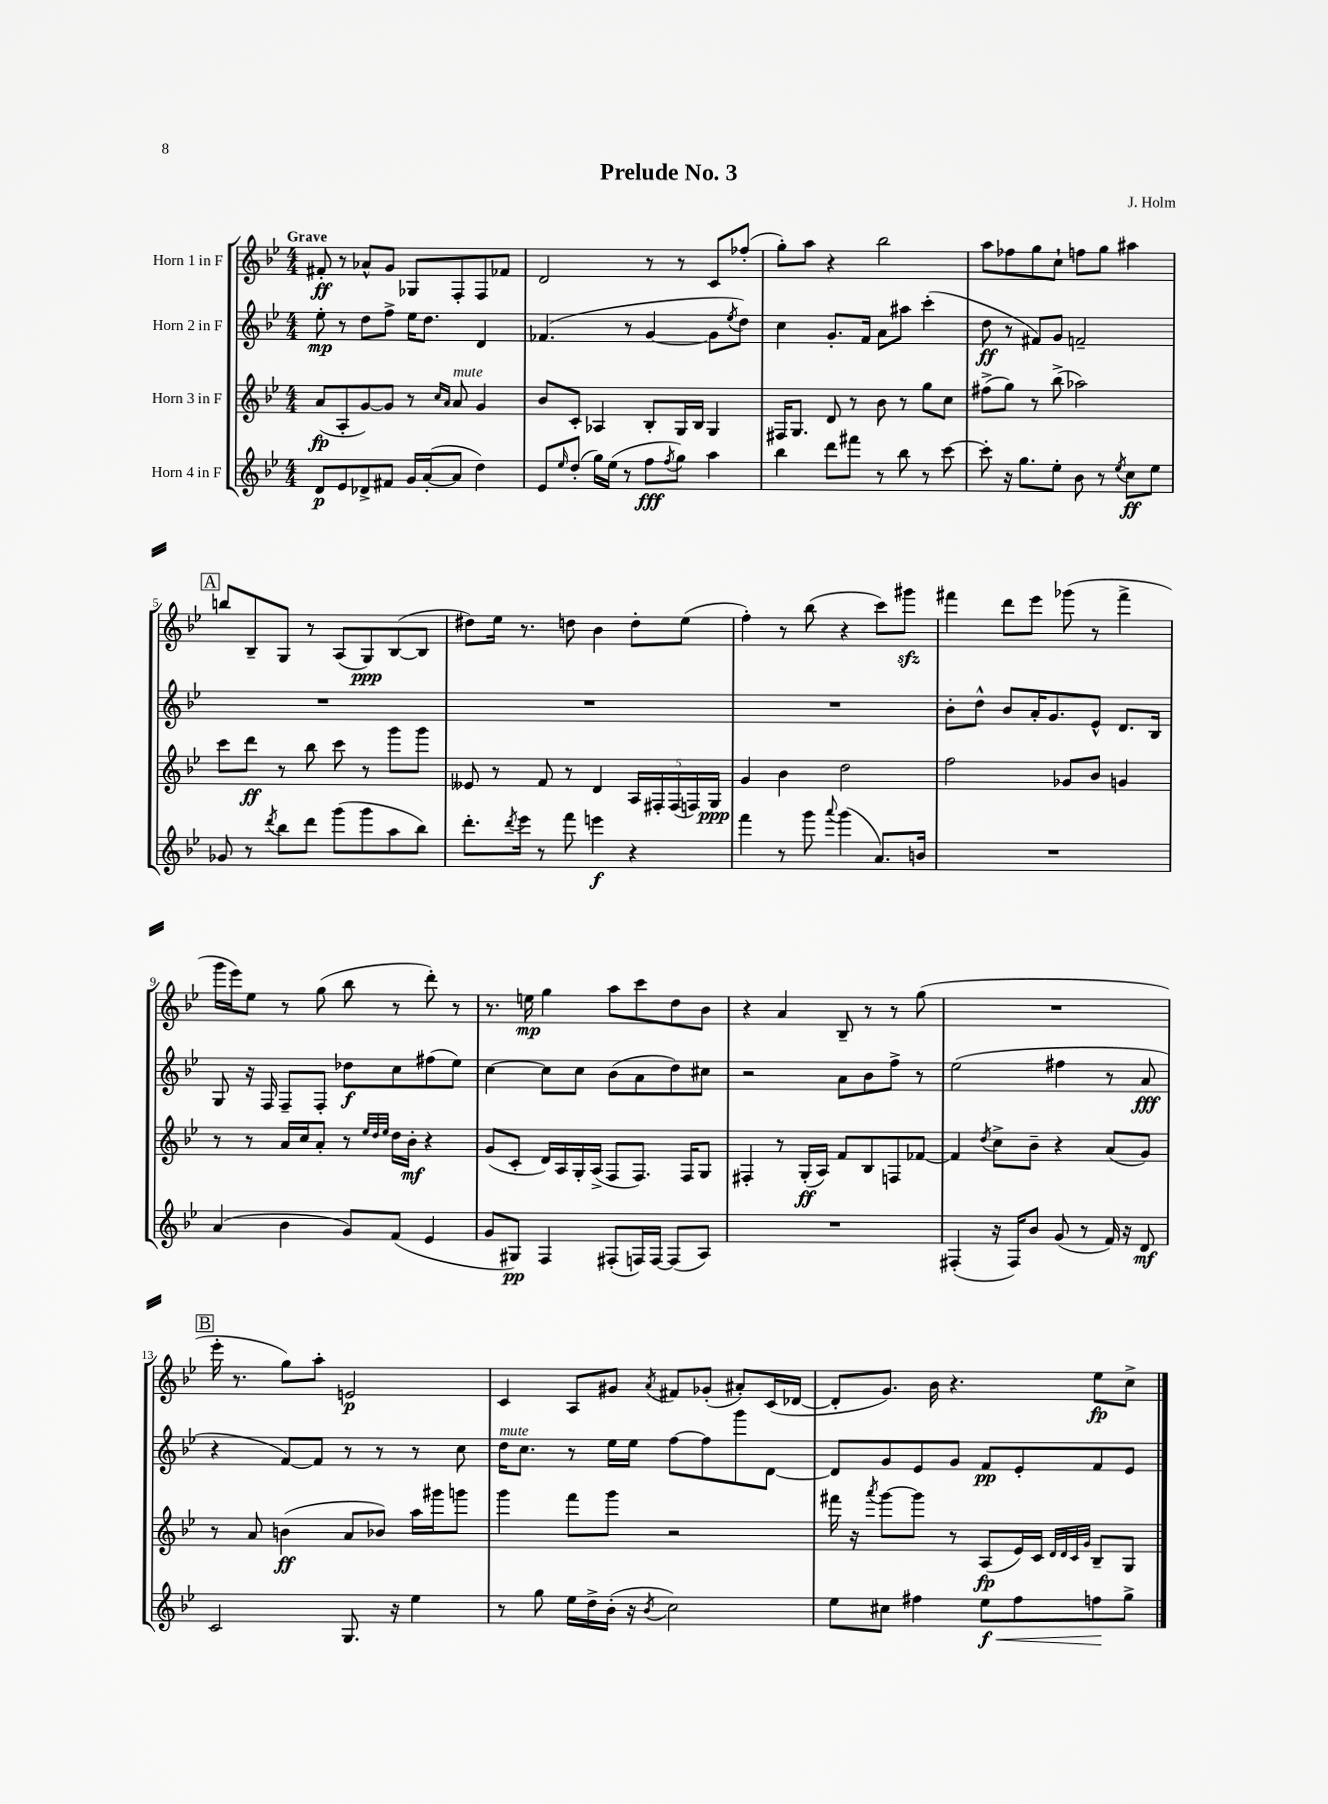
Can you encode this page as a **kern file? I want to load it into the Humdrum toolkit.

**kern	**kern	**kern	**kern
*staff4	*staff3	*staff2	*staff1
*clefG2	*clefG2	*clefG2	*clefG2
*k[b-e-]	*k[b-e-]	*k[b-e-]	*k[b-e-]
*M4/4	*M4/4	*M4/4	*M4/4
8d	(8a	8ee-'	8f#'
8e-	8A'	8r	8r
8d-^	[8g)	8dd	8a-^^
8f#	8g]	8ff^	8g
16g	8r	16ee-	8G-
([16a'	.	8.dd	.
.	16qqcc	.	.
.	16qqa	.	.
8a]	8a	.	8F'
4dd)	4g	4d	8F
.	.	.	8f-
=	=	=	=
8e-	8b-	(4.f-	2d
16qqee-	.	.	.
(8dd'	8c'	.	.
16gg)	4A-	.	.
(16ee-	.	.	.
8r	.	8r	.
8ff	8B-'	[4g	8r
8qff	.	.	.
8gg)	16G	.	8r
.	16B-	.	.
4aa	4G	8g]	8c
.	.	8qee-	.
.	.	8dd)	(8ff-'
=	=	=	=
4bb-	16F#	4cc	8gg')
.	8.G	.	.
.	.	.	8aa
8ddd	8d	8.g'	4r
8fff#	8r	.	.
.	.	16f	.
8r	8b-	8a	2bb-
8bb-	8r	8aa#	.
8r	8gg	(4ccc'	.
[8ccc	8cc	.	.
=	=	=	=
8ccc']	(8ff#^	8dd	8aa
16r	8gg)	8r	8ff-
8.gg	.	.	.
.	8r	8f#)	8gg
8ee-'	(8bb-^	8g	8cc`
8b-	2aa-)	2f~	8ff
8r	.	.	8gg
8qee-	.	.	.
8cc	.	.	4aa#
8ee-	.	.	.
=	=	=	=
8g-	8ccc	1r	8bb
8r	8ddd	.	8B-~
8qddd	.	.	.
8bb-	8r	.	8G
8ddd	8bb-	.	8r
(8ggg	8ccc	.	(8A
8ggg	8r	.	8G)
8aa	8ggg	.	([8B-
8bb-)	8ggg	.	8B-]
=	=	=	=
8.ddd'	8e--	1r	8dd#)
.	8r	.	16ee-
8qddd	.	.	.
16eee-	.	.	8.r
8r	8f	.	.
8fff	8r	.	8dd
4eee	4d	.	4b-
4r	20A	.	8dd'
.	20F#'	.	.
.	(20F#	.	.
.	.	.	(8ee-
.	20F)	.	.
.	20G	.	.
=	=	=	=
4fff	4g	1r	4ff')
8r	4b-	.	8r
8ggg	.	.	(8bb-
8qqaaa	.	.	.
(4ggg	2dd	.	4r
8.a)	.	.	8ccc)
.	.	.	8ggg#
16b	.	.	.
=	=	=	=
1r	2ff	8b-'	4fff#
.	.	8dd^^	.
.	.	8b-	8ddd
.	.	16a'	8eee-
.	.	8.g	.
.	8g-	.	(8ggg-
.	8b-	8e-^^	8r
.	4g	8.d	4fff#^
.	.	16B-	.
=	=	=	=
(4a	8r	8G	16ggg
.	.	.	16eee-)
.	8r	16r	8ee-
.	.	16F	.
4b-	16a	8F~	8r
.	16cc	.	.
.	8a'	8F'	(8gg
8g)	8r	8dd-	8bb-
.	32qqee-	.	.
.	32qqdd	.	.
.	32qqee-	.	.
(8f	16dd	8cc	8r
.	16b-'	.	.
4e-	4r	(8ff#	8ddd')
.	.	8ee-)	8r
=	=	=	=
8g	(8g	[4cc	8.r
8G#)	8c'	.	.
.	.	.	16ee
4F	16d)	8cc]	4gg
.	16A	.	.
.	16G'	8cc	.
.	(16A^	.	.
(8F#'	8F	(8b-	8aa
16F)	8.F)	8a	8ccc
[16F	.	.	.
(8F]	.	8dd)	8dd
.	16F	.	.
8A)	8G	8cc#	8b-
=	=	=	=
1r	4F#'	2r	4r
.	8r	.	4a
.	(16G'	.	.
.	16A)	.	.
.	8f	8a	8B-~
.	8B-	8b-	8r
.	8F	8ff^	8r
.	[8f-	8r	(8gg
=	=	=	=
(4F#'	4f-]	(2ee-	1r
.	8qdd	.	.
16r	8cc^	.	.
16F#)	.	.	.
8b-	8b-~	.	.
(8g	4r	4ff#	.
8r	.	.	.
16f)	(8a	8r	.
16r	.	.	.
8d	8g)	8a	.
=	=	=	=
2c	8r	4r	16eee-'
.	.	.	8.r
.	8a	.	.
.	(4b	[8f)	8gg)
.	.	8f]	8aa'
8.G	8a	8r	2e
.	8b-)	8r	.
16r	.	.	.
4ee-	16aa	8r	.
.	16ggg#	.	.
.	8ggg	8cc	.
=	=	=	=
8r	4ggg	16dd	4c
.	.	8.cc	.
8gg	.	.	.
16ee-	8fff	8r	8A
16dd^	.	.	.
(16b-'	8ggg	16ee-	8g#
16r	.	16ee-	.
8qb-	.	.	8qa
2cc)	2r	[8ff	8f#
.	.	8ff]	(8g-'
.	.	8ggg	8a#')
.	.	[8d	(16c
.	.	.	[16d-
=	=	=	=
8ee-	16fff#	8d]	8d-']
.	16r	.	.
.	8qaaa	.	.
8cc#	[8ggg	8g	8.g)
4ff#	8ggg]	8e-	.
.	.	.	16b-
.	8r	8g	4.r
8ee-	(8A	8f	.
8ff#	16e-)	8e-'	.
.	16c	.	.
.	32qqd	.	.
.	32qqd	.	.
.	32qqc	.	.
.	32qqg	.	.
8ff	8B-~	8f	8ee-
8gg^	8G	8e-	8cc^
==	==	==	==
*-	*-	*-	*-
